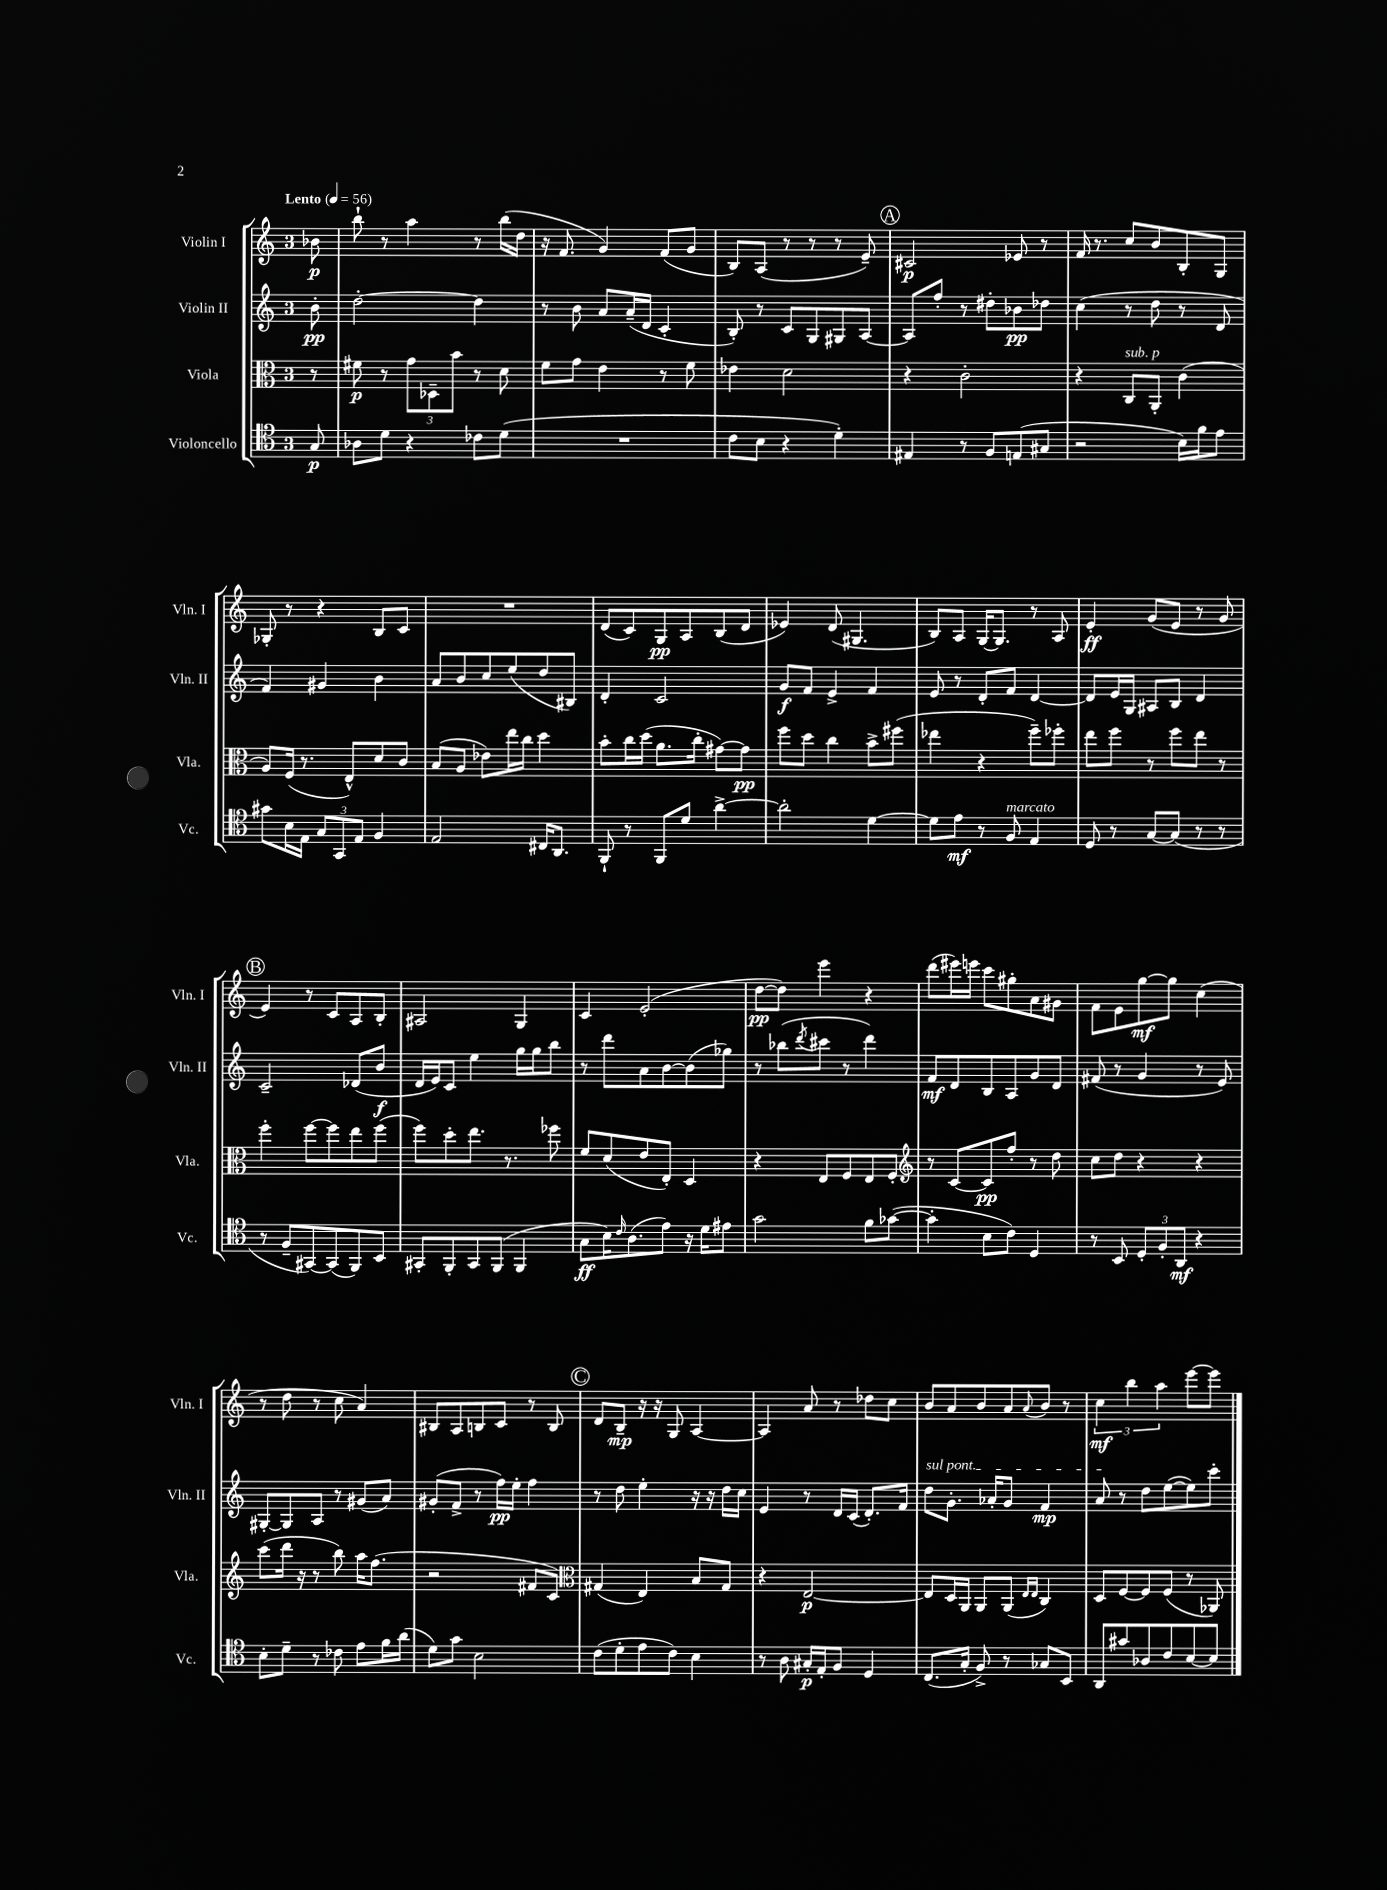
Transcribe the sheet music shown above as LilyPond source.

<<
\new StaffGroup <<
\new Staff = "s0" \with { instrumentName = "Violin I" shortInstrumentName = "Vln. I" } {
    \clef treble \key c \major \once \override Staff.TimeSignature.style = #'single-digit \time 3/4 \partial 8 \tempo "Lento" 4 = 56
    bes'8\p |
    b''8-! r8 a''4 r8 b''16( d''16 |
    r16 f'8. g'4) f'8( g'8 |
    b8) a8( r8 r8 r8 e'8--) |
    \mark \markup { \circle "A" } cis'2\p ees'8 r8 |
    f'16 r8. c''8 b'8 b8-. g8 |
    ges8-. r8 r4 b8 c'8 |
    R2. |
    d'8( c'8) g8\pp a8 b8( d'8 |
    ees'4) d'8( gis4. |
    b8) a8 g16~ g8. r8 a8 |
    e'4-.\ff g'8( e'8 r8 g'8 |
    \mark \markup { \circle "B" } e'4) r8 c'8 a8 b8-. |
    ais2 g4 |
    c'4 e'2-.( |
    d''8~\pp d''8) e'''4 r4 |
    d'''8( eis'''16) e'''16 c'''8 gis''8-. a'8 gis'8 |
    f'8 e'8 g''8~\mf g''8 c''4( |
    r8 d''8 r8 c''8 a'4) |
    bis8 a8 b8 c'8 r8 b8 |
    \mark \markup { \circle "C" } d'8 b8--\mp r16 r16 g8 a4~ |
    a4 a'8 r8 des''8 c''8 |
    b'8 a'8 b'8 a'8 \appoggiatura { a'8 } b'8 r8 |
    \tuplet 3/2 { c''4\mf b''4 a''4 } e'''8~ e'''8 \bar "|." |
}
\new Staff = "s1" \with { instrumentName = "Violin II" shortInstrumentName = "Vln. II" } {
    \clef treble \key c \major \once \override Staff.TimeSignature.style = #'single-digit \time 3/4 \partial 8
    b'8-.\pp |
    d''2~-. d''4 |
    r8 b'8 a'8 a'16--( d'16 c'4-. |
    b8-.) r8 c'8 g8 gis8 a8~ |
    \mark \markup { \circle "A" } a8 f''8-. r8 dis''8-. bes'8\pp des''8 |
    c''4( r8 d''8 r8 d'8 |
    f'4) gis'4 b'4 |
    a'8 b'8 c''8 e''8( d''8 bis8) |
    d'4-. c'2 |
    g'8\f f'8 e'4-> f'4 |
    e'8 r8 d'8-. f'8 d'4~ |
    d'8 e'16 g16 ais8 b8 d'4 |
    \mark \markup { \circle "B" } c'2-- des'8( b'8\f |
    d'16 e'16) c'8 e''4 g''16 g''16 b''8 |
    r8 d'''8 a'8 b'8~ b'8( ges''8) |
    r8 bes''8( \acciaccatura { d'''8 } cis'''8 r8 d'''4) |
    f'8\mf d'8 b8 a8 g'8 d'8 |
    fis'8( r8 g'4 r8 e'8) |
    gis8~-. gis8 a8 r8 gis'8( a'8) |
    gis'8-.( f'8-> r8 f''16\pp) e''16-. f''4 |
    \mark \markup { \circle "C" } r8 d''8 e''4-. r16 r16 d''16 c''16 |
    e'4 r8 d'16 c'16( d'8.-.) f'16 |
    \once \override TextSpanner.bound-details.left.text = \markup { \italic "sul pont." } d''8\startTextSpan g'8.-. aes'16-. g'8 f'4\mp |
    a'8\stopTextSpan r8 d''8 e''8~( e''8) c'''8-. \bar "|." |
}
\new Staff = "s2" \with { instrumentName = "Viola" shortInstrumentName = "Vla." } {
    \clef alto \key c \major \once \override Staff.TimeSignature.style = #'single-digit \time 3/4 \partial 8
    r8 |
    fis'8\p r8 \tuplet 3/2 { g'8 des8-- b'8 } r8 d'8 |
    f'8 g'8 e'4 r8 f'8 |
    ees'4 d'2 |
    \mark \markup { \circle "A" } r4 c'2-. |
    r4 c8^\markup { \italic "sub. p" } a,8-. c'4( |
    a8) f16( r8. e8-^) d'8 c'8 |
    b8( a8 ees'8) e''16 c''16 d''4 |
    b'8-. c''16 d''16( a'8. c''16-. gis'8~) gis'8\pp |
    f''8 d''8 c''4 b'8-> fis''8( |
    ees''4 r4 f''8--) fes''8-. |
    e''8 f''8 r8 f''8 e''8 r8 |
    \mark \markup { \circle "B" } f''4-. f''8~ f''8 e''8 f''8( |
    f''8) d''8-. e''8. r8. fes''8 |
    f'8 d'8( e'8 e8-.) d4 |
    r4 e8 f8 e8 f8-. |
    \clef treble r8 c'8~ c'8\pp f''8-. r8 d''8 |
    c''8 d''8 r4 r4 |
    c'''8( d'''16 r16 r8 b''8) a''16 f''8.( |
    r2 fis'8 c'8) |
    \mark \markup { \circle "C" } \clef alto gis4( e4) b8 gis8 |
    r4 e2~\p |
    e8 d16 a,16 a,8 a,8( \grace { e16 e16 } c4) |
    d8 f8~ f8 f8( r8 aes,8) \bar "|." |
}
\new Staff = "s3" \with { instrumentName = "Violoncello" shortInstrumentName = "Vc." } {
    \clef tenor \key c \major \once \override Staff.TimeSignature.style = #'single-digit \time 3/4 \partial 8
    g8\p |
    aes8 d'8 r4 ces'8 d'8( |
    R2. |
    c'8 b8 r4 d'4-.) |
    \mark \markup { \circle "A" } eis4 r8 f8 e8( gis8 |
    r2 b16) f'16 e'8 |
    gis'8 b16 e16 \tuplet 3/2 { g8 g,8 e8 } f4 |
    e2 cis16 a,8. |
    f,8-! r8 f,8 d'8 a'4~-> |
    a'2-. d'4~ |
    d'8 e'8\mf r8 f8^\markup { \italic "marcato" } e4 |
    d8 r8 g8~ g8( r8 r8 |
    \mark \markup { \circle "B" } r8 f8-- gis,8~) gis,8( f,8) b,8 |
    gis,8-. f,8-. gis,8 f,8( f,4 |
    g8\ff b16) \grace { c'16 } a8.( e'8) r16 d'16 eis'8 |
    g'2 f'8 ges'8~( |
    ges'4-. b8 c'8) d4 |
    r8 b,8 \tuplet 3/2 { d8-. f8-. a,8\mf } r4 |
    b8-. d'8-- r8 ces'8 e'8 f'16 a'16( |
    d'8) g'8 b2 |
    \mark \markup { \circle "C" } c'8( d'8-. e'8 c'8) b4 |
    r8 a8 gis16-.\p e16-. f8 d4 |
    c8.( g16-. f8->) r8 ges8 b,8 |
    a,8 gis'8 aes8 c'8 b8~ b8 \bar "|." |
}
>>
>>
\layout { \context { \Score \remove "Bar_number_engraver" } }
